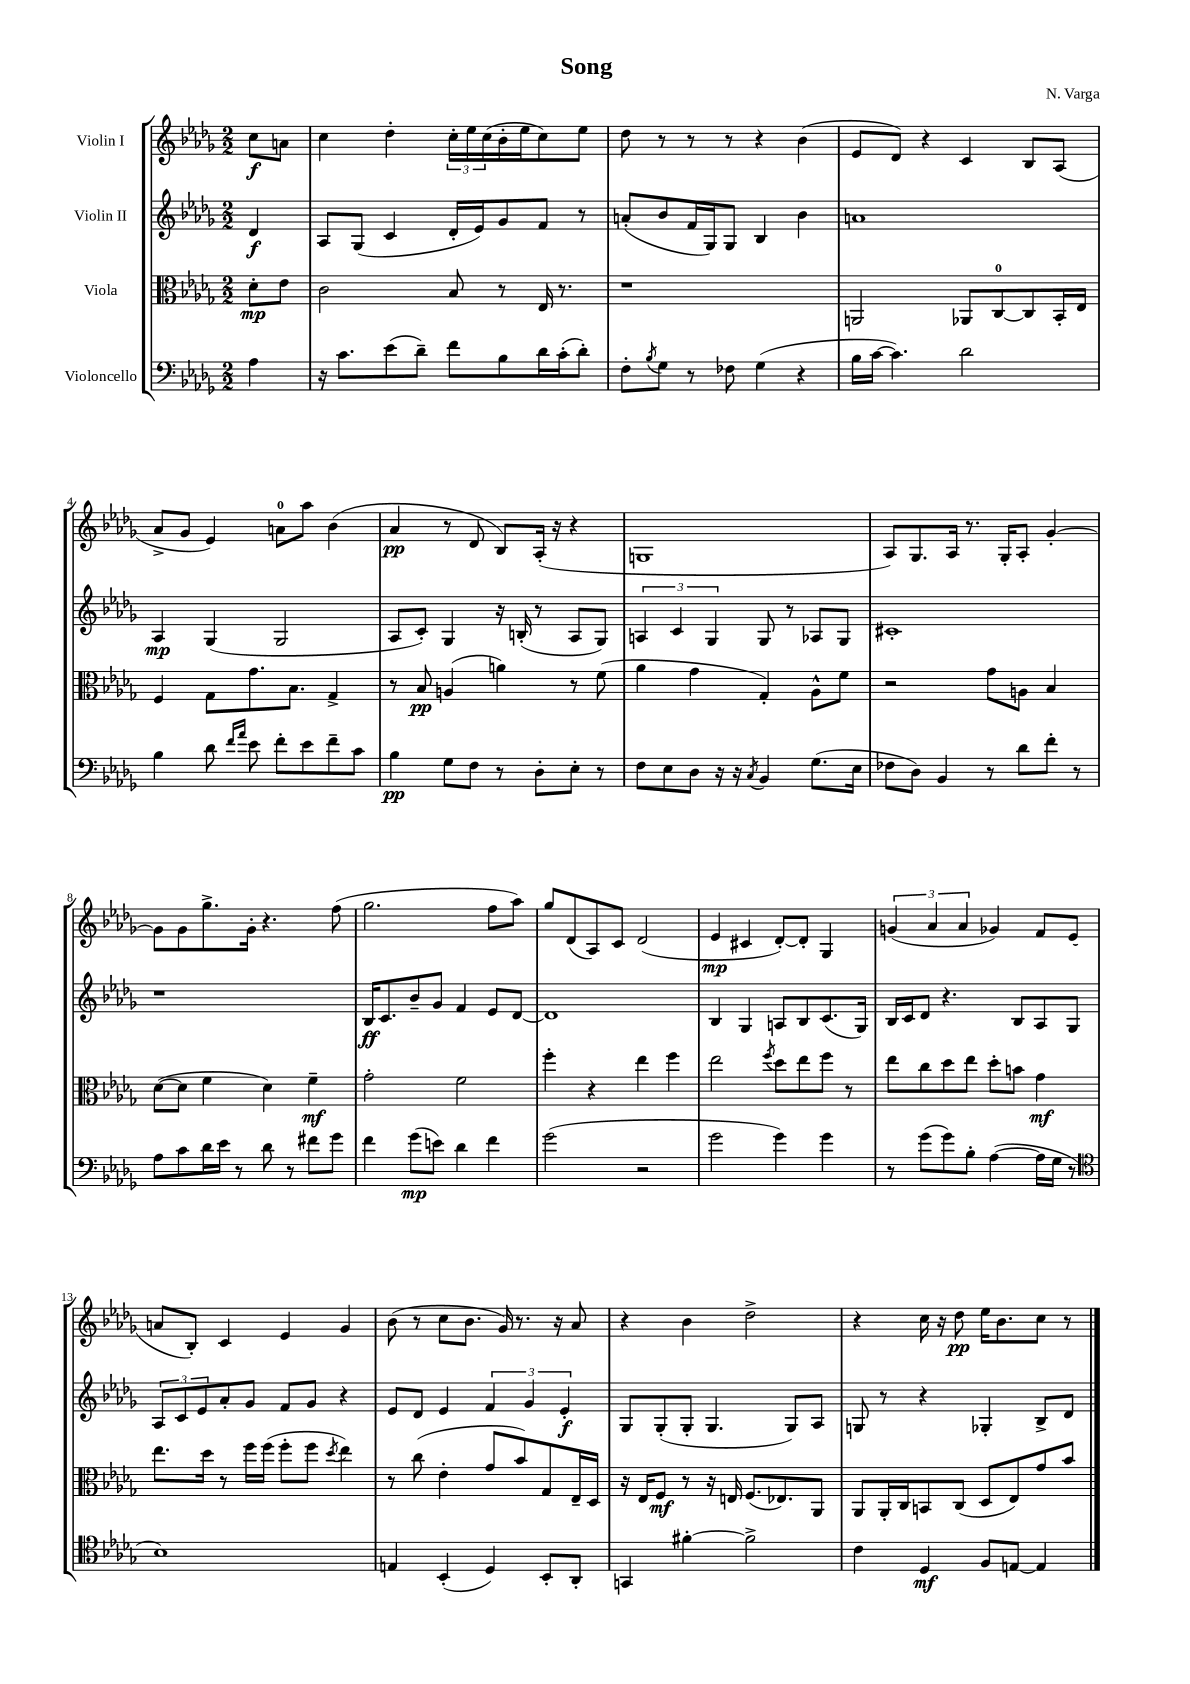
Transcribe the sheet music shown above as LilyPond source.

\header { title = "Song" composer = "N. Varga" }
<<
\new StaffGroup <<
\new Staff = "s0" \with { instrumentName = "Violin I" } {
    \clef treble \key des \major \numericTimeSignature \time 2/2 \partial 4
    c''8\f a'8 |
    c''4 des''4-. \tuplet 3/2 { c''16-. ees''16 c''16( } bes'16-. ees''16 c''8) ees''8 |
    des''8 r8 r8 r8 r4 bes'4( |
    ees'8 des'8) r4 c'4 bes8 aes8( |
    aes'8-> ges'8 ees'4) a'8-0 aes''8 bes'4( |
    aes'4\pp r8 des'8 bes8) aes16-.( r16 r4 |
    g1 |
    aes8) ges8. aes16 r8. ges16-. aes8-. ges'4~-. |
    ges'8 ges'8 ges''8.-> ges'16-. r4. f''8( |
    ges''2. f''8 aes''8) |
    ges''8 des'8( aes8) c'8 des'2( |
    ees'4\mp cis'4 des'8~-.) des'8-. ges4 |
    \tuplet 3/2 { g'4( aes'4 aes'4 } ges'4) f'8 ees'8( |
    a'8 bes8-.) c'4 ees'4 ges'4 |
    bes'8( r8 c''8 bes'8. ges'16) r8. r16 aes'8 |
    r4 bes'4 des''2-> |
    r4 c''16 r16 des''8\pp ees''16 bes'8. c''8 r8 \bar "|." |
}
\new Staff = "s1" \with { instrumentName = "Violin II" } {
    \clef treble \key des \major \numericTimeSignature \time 2/2 \partial 4
    des'4\f |
    aes8 ges8( c'4 des'16-. ees'16) ges'8 f'8 r8 |
    a'8-.( bes'8 f'16 ges16) ges8 bes4 bes'4 |
    a'1 |
    aes4\mp ges4( ges2 |
    aes8 c'8-.) ges4 r16 b16-.( r8 aes8 ges8) |
    \tuplet 3/2 { a4 c'4 ges4 } ges8 r8 aes8 ges8 |
    cis'1-. |
    r1 |
    bes16\ff c'8. bes'8-- ges'8 f'4 ees'8 des'8~ |
    des'1 |
    bes4 ges4 a8 bes8 c'8.( ges16) |
    bes16 c'16 des'8 r4. bes8 aes8 ges8 |
    \tuplet 3/2 { aes8 c'8 ees'8 } aes'8-. ges'8 f'8 ges'8 r4 |
    ees'8 des'8 ees'4 \tuplet 3/2 { f'4 ges'4 ees'4-.\f } |
    ges8 ges8-.( ges8-. ges4. ges8) aes8 |
    g8 r8 r4 ges4-. bes8-> des'8 \bar "|." |
}
\new Staff = "s2" \with { instrumentName = "Viola" } {
    \clef alto \key des \major \numericTimeSignature \time 2/2 \partial 4
    des'8-.\mp ees'8 |
    c'2 bes8 r8 ees16 r8. |
    r1 |
    a,2 aes,8 c8-0~ c8 bes,16-. ees16 |
    f4 ges8 ges'8. bes8. ges4-> |
    r8 bes8\pp a4( a'4) r8 f'8( |
    aes'4 ges'4 ges4-.) aes8-^ f'8 |
    r2 ges'8 a8 bes4 |
    des'8~( des'8 f'4 des'4) f'4--\mf |
    ges'2-. f'2 |
    f''4-. r4 ees''4 f''4 |
    ees''2 \acciaccatura { f''8 } des''8 ees''8 f''8 r8 |
    ees''8 c''8 des''8 ees''8 des''8-. b'8 ges'4\mf |
    ees''8. des''16 r8 f''16 f''16( f''8-. f''8 \acciaccatura { des''8 } ees''4) |
    r8 c''8( ees'4-. ges'8 bes'8) ges8 ees16-- des16 |
    r16 ees16 f8\mf r8 r16 e16 f8.( ees8.) aes,8 |
    aes,8 aes,16-. c16 b,8 c8( des8 ees8) ges'8 bes'8 \bar "|." |
}
\new Staff = "s3" \with { instrumentName = "Violoncello" } {
    \clef bass \key des \major \numericTimeSignature \time 2/2 \partial 4
    aes4 |
    r16 c'8. ees'8( des'8--) f'8 bes8 des'16 c'16-.( des'8-.) |
    f8-. \acciaccatura { bes8 } ges8 r8 fes8 ges4( r4 |
    bes16 c'16~ c'4.) des'2 |
    bes4 des'8 \grace { f'16 aes'16 } ees'8 f'8-. ees'8 f'8-- c'8 |
    bes4\pp ges8 f8 r8 des8-. ees8-. r8 |
    f8 ees8 des8 r16 r16 \acciaccatura { c8 } bes,4 ges8.( ees16 |
    fes8 des8) bes,4 r8 des'8 f'8-. r8 |
    aes8 c'8 des'16 ees'16 r8 des'8 r8 fis'8 ges'8 |
    f'4 ges'8\mp( e'8) des'4 f'4 |
    ges'2( r2 |
    ges'2 ges'4) ges'4 |
    r8 ges'8( ges'8) bes8-. aes4~( aes16 ges16 r8 |
    \clef tenor bes1) |
    e4 bes,4-.( des4) bes,8-. aes,8-. |
    g,4 fis'4~-. fis'2-> |
    c'4 des4\mf f8 e8~ e4 \bar "|." |
}
>>
>>
